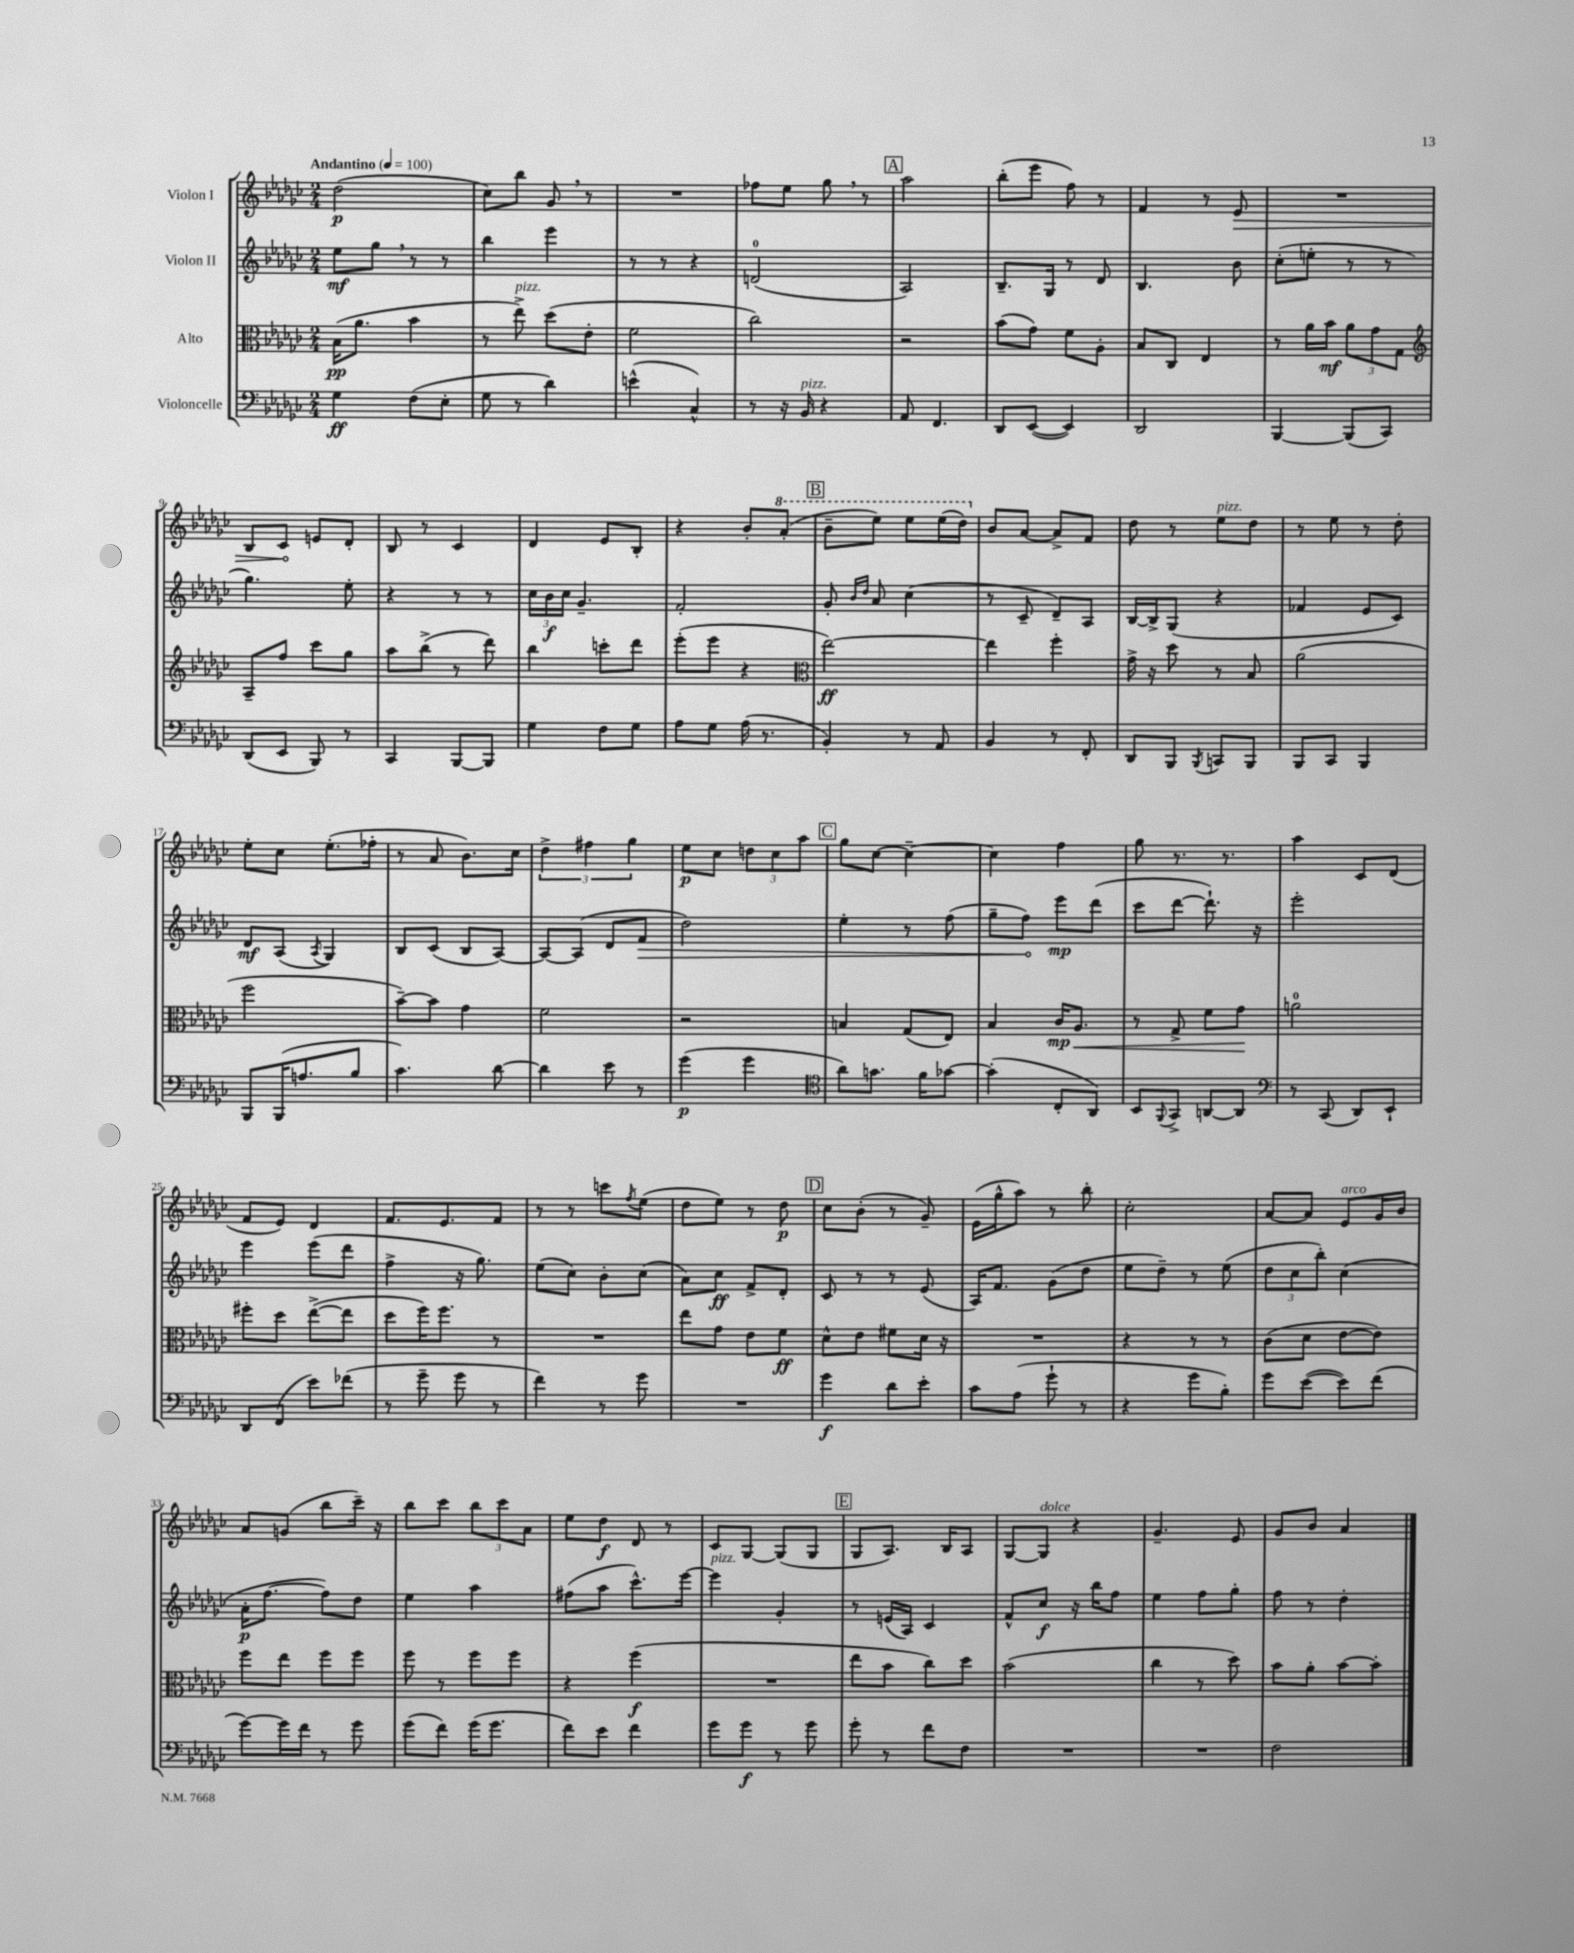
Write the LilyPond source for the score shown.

<<
\new StaffGroup <<
\new Staff = "s0" \with { instrumentName = "Violon I" } {
    \clef treble \key ges \major \numericTimeSignature \time 2/4 \tempo "Andantino" 4 = 100
    des''2\p( |
    ces''8) bes''8 ges'8 \breathe r8 |
    R2 |
    fes''8 ees''8 ges''8 \breathe r8 |
    \mark \markup { \box "A" } aes''2 |
    bes''8-.( ees'''8 f''8) r8 |
    f'4 r8 \once \override Hairpin.circled-tip = ##t ees'8\> |
    R2 |
    bes8 ces'8\! e'8 des'8-. |
    bes8 r8 ces'4 |
    des'4 ees'8 bes8-. |
    r4 bes'8-. \ottava #1 aes''8-.( |
    \mark \markup { \box "B" } bes''8-- ees'''8) ees'''8 ees'''16( des'''16) \ottava #0 |
    bes'8 aes'8~ aes'8-> f'8 |
    des''8 r8 ees''8^\markup { \italic "pizz." } des''8 |
    r8 ees''8 r8 des''8-. |
    ees''8-. ces''8 ees''8.-.( fes''16-. |
    r8 aes'8 bes'8.) ces''16 |
    \tuplet 3/2 { des''4-> fis''4 ges''4 } |
    ees''8\p ces''8 \tuplet 3/2 { d''8 ces''8 aes''8 } |
    \mark \markup { \box "C" } ges''8 ces''8~ ces''4~-- |
    ces''4 f''4 |
    ges''8 r8. r8. |
    aes''4 ces'8 des'8( |
    f'8 ees'8) des'4 |
    f'8. ees'8. f'8 |
    r8 r8 c'''8 \acciaccatura { f''8 } ees''8( |
    des''8 ees''8) r8 des''8\p |
    \mark \markup { \box "D" } ces''8 bes'8-.( r8 ges'8--) |
    ees'16( ges''16-^ aes''8) r8 bes''8-. |
    ces''2-. |
    aes'8~ aes'8 ees'8^\markup { \italic "arco" } ges'16 bes'16 |
    aes'8 g'8( bes''8 ces'''16--) r16 |
    bes''8 ces'''8 \tuplet 3/2 { bes''8 ces'''8 aes'8 } |
    ees''8 des''8\f des'8 r8 |
    ces'8 ges8~ ges8( ges8 |
    \mark \markup { \box "E" } ges8 aes8.) bes16 aes8 |
    ges8~ ges8^\markup { \italic "dolce" } r4 |
    ges'4.-- ees'8 |
    ges'8 bes'8 aes'4 \bar "|." |
}
\new Staff = "s1" \with { instrumentName = "Violon II" } {
    \clef treble \key ges \major \numericTimeSignature \time 2/4
    ees''8\mf ges''8 \breathe r8 r8 |
    bes''4 ees'''4 |
    r8 r8 r4 |
    d'2-0( |
    \mark \markup { \box "A" } aes2) |
    bes8.-- ges16 r8 des'8 |
    bes4. bes'8 |
    ces''8-.( e''8-. r8 r8 |
    ges''4.) ees''8-. |
    r4 r8 r8 |
    \tuplet 3/2 { ces''16 bes'16\f ces''16 } ges'4.-- |
    f'2-. |
    \mark \markup { \box "B" } ges'8-. \grace { bes'16 des''16 } aes'8 ces''4( |
    r8 ces'8-- des'8--) aes8 |
    bes16~ bes16-> ges8( r4 |
    fes'4 ees'8 ces'8) |
    des'8\mf aes8( \acciaccatura { aes8 } ges4) |
    bes8 ces'8( bes8 aes8~) |
    aes8~ aes8( des'8 \once \override Hairpin.circled-tip = ##t f'8\> |
    des''2) |
    \mark \markup { \box "C" } ees''4-. r8 f''8( |
    ges''8-- f''8\!) ees'''8\mp des'''8( |
    ces'''8 des'''8~ des'''8.-!) r16 |
    ees'''2-. |
    ees'''4 ees'''8( des'''8 |
    f''4-> r16 ges''8.) |
    ees''8( ces''8) bes'8-. ces''8( |
    aes'8) ces''8\ff f'8-> des'8-. |
    \mark \markup { \box "D" } ces'8 r8 r8 ees'8( |
    aes16) f'8. ges'8( des''8 |
    ees''8 des''8--) r8 ees''8( |
    \tuplet 3/2 { des''8 ces''8 bes''8-.) } ces''4( |
    aes'16-.\p f''8.~ f''8) des''8 |
    ees''4 aes''4 |
    fis''8( aes''8 ces'''8.-^) ees'''16~ |
    ees'''4^\markup { \italic "pizz." } ges'4-. |
    \mark \markup { \box "E" } r8 e'16( aes16) ces'4 |
    f'8-^ ces''8\f r16 bes''16 f''8 |
    ees''4 f''8 ges''8-. |
    f''8 r8 des''4-. \bar "|." |
}
\new Staff = "s2" \with { instrumentName = "Alto" } {
    \clef alto \key ges \major \numericTimeSignature \time 2/4
    bes16\pp( aes'8. bes'4 |
    r8 ees''8->^\markup { \italic "pizz." }) des''8( ees'8-. |
    f'2 |
    ces''2) |
    \mark \markup { \box "A" } r2 |
    bes'8( ges'8) f'8 aes8-. |
    bes8 ces8 ees4 |
    r8 aes'16 bes'16\mf \tuplet 3/2 { aes'8 ges'8 ges8 } |
    \clef treble aes8-- f''8 ces'''8 ges''8 |
    aes''8 bes''8->( r8 des'''8) |
    bes''4 c'''8-. des'''8 |
    ees'''8-.( ees'''8 r4 |
    \mark \markup { \box "B" } \clef alto ees''2~\ff) |
    ees''4 f''4-. |
    ges'16-> r16 des''8 r8 bes8 |
    aes'2( |
    f''2 |
    bes'8~--) bes'8 ges'4 |
    f'2 |
    r2 |
    \mark \markup { \box "C" } b4 ges8( ees8) |
    bes4 ces'16\mp aes8.\< |
    r8 ges8-> f'8 ges'8\! |
    a'2-0 |
    fis''8-. des''8 ees''8~->( ees''8 |
    des''8 f''16) f''8. r8 |
    R2 |
    ees''8 ges'8 ees'8 f'8\ff |
    \mark \markup { \box "D" } des'8-^ ees'8 fis'8 des'16 r16 |
    R2 |
    r4 r8 r8 |
    ces'8( des'8 ees'8~ ees'8) |
    f''8 ees''8 f''8 f''8 |
    f''8 r8 f''8 f''8 |
    r4 f''4\f( |
    R2 |
    \mark \markup { \box "E" } ees''8 bes'8 ces''8) des''8 |
    bes'2( |
    ces''4 r8 des''8) |
    bes'8 aes'8-. bes'8~ bes'8-. \bar "|." |
}
\new Staff = "s3" \with { instrumentName = "Violoncelle" } {
    \clef bass \key ges \major \numericTimeSignature \time 2/4
    ges4\ff f8( ees8-. |
    ges8 r8 des'4) |
    e'4-^( ces4-^) |
    r8 r16 bes,16^\markup { \italic "pizz." } r4 |
    \mark \markup { \box "A" } aes,8 f,4. |
    des,8 ees,8~( ees,4) |
    des,2 |
    bes,,4~ bes,,8( ces,8) |
    des,8( ees,8 bes,,8) r8 |
    ces,4 bes,,8~ bes,,8 |
    ges4 f8 ges8 |
    aes8 ges8 aes16( r8. |
    \mark \markup { \box "B" } bes,4-.) r8 aes,8 |
    bes,4 r8 f,8-. |
    des,8 bes,,8 \acciaccatura { bes,,8 } c,8 bes,,8 |
    bes,,8 ces,8 bes,,4 |
    bes,,8 bes,,16( a8. bes8 |
    ces'4.) des'8~ |
    des'4 ees'8 r8 |
    ges'4\p( ges'4 |
    \mark \markup { \box "C" } \clef tenor aes'8) g'8. f'16 ges'8~ |
    ges'4-.( ces8-. aes,8) |
    bes,8 \appoggiatura { f,8 } ges,8-> a,8~ a,8 |
    \clef bass r8 ces,8( des,8) ees,8-! |
    des,8 f,8( ees'8) fes'8( |
    r8 ges'8-- ges'8 r8 |
    f'4) r8 ges'8 |
    R2 |
    \mark \markup { \box "D" } ges'4\f des'8 ees'8-. |
    ces'8 aes8( ges'8-! r8 |
    r4 ges'8 bes8-.) |
    ges'8 ees'8~( ees'8) f'8( |
    ges'8~) ges'16 f'16 r8 ges'8 |
    ges'8( f'8) ges'16( ges'8. |
    f'8) ees'8 f'4 |
    ges'8 ges'8\f r8 ges'8 |
    \mark \markup { \box "E" } ges'8-. r8 f'8 f8 |
    R2 |
    R2 |
    f2 \bar "|." |
}
>>
>>
